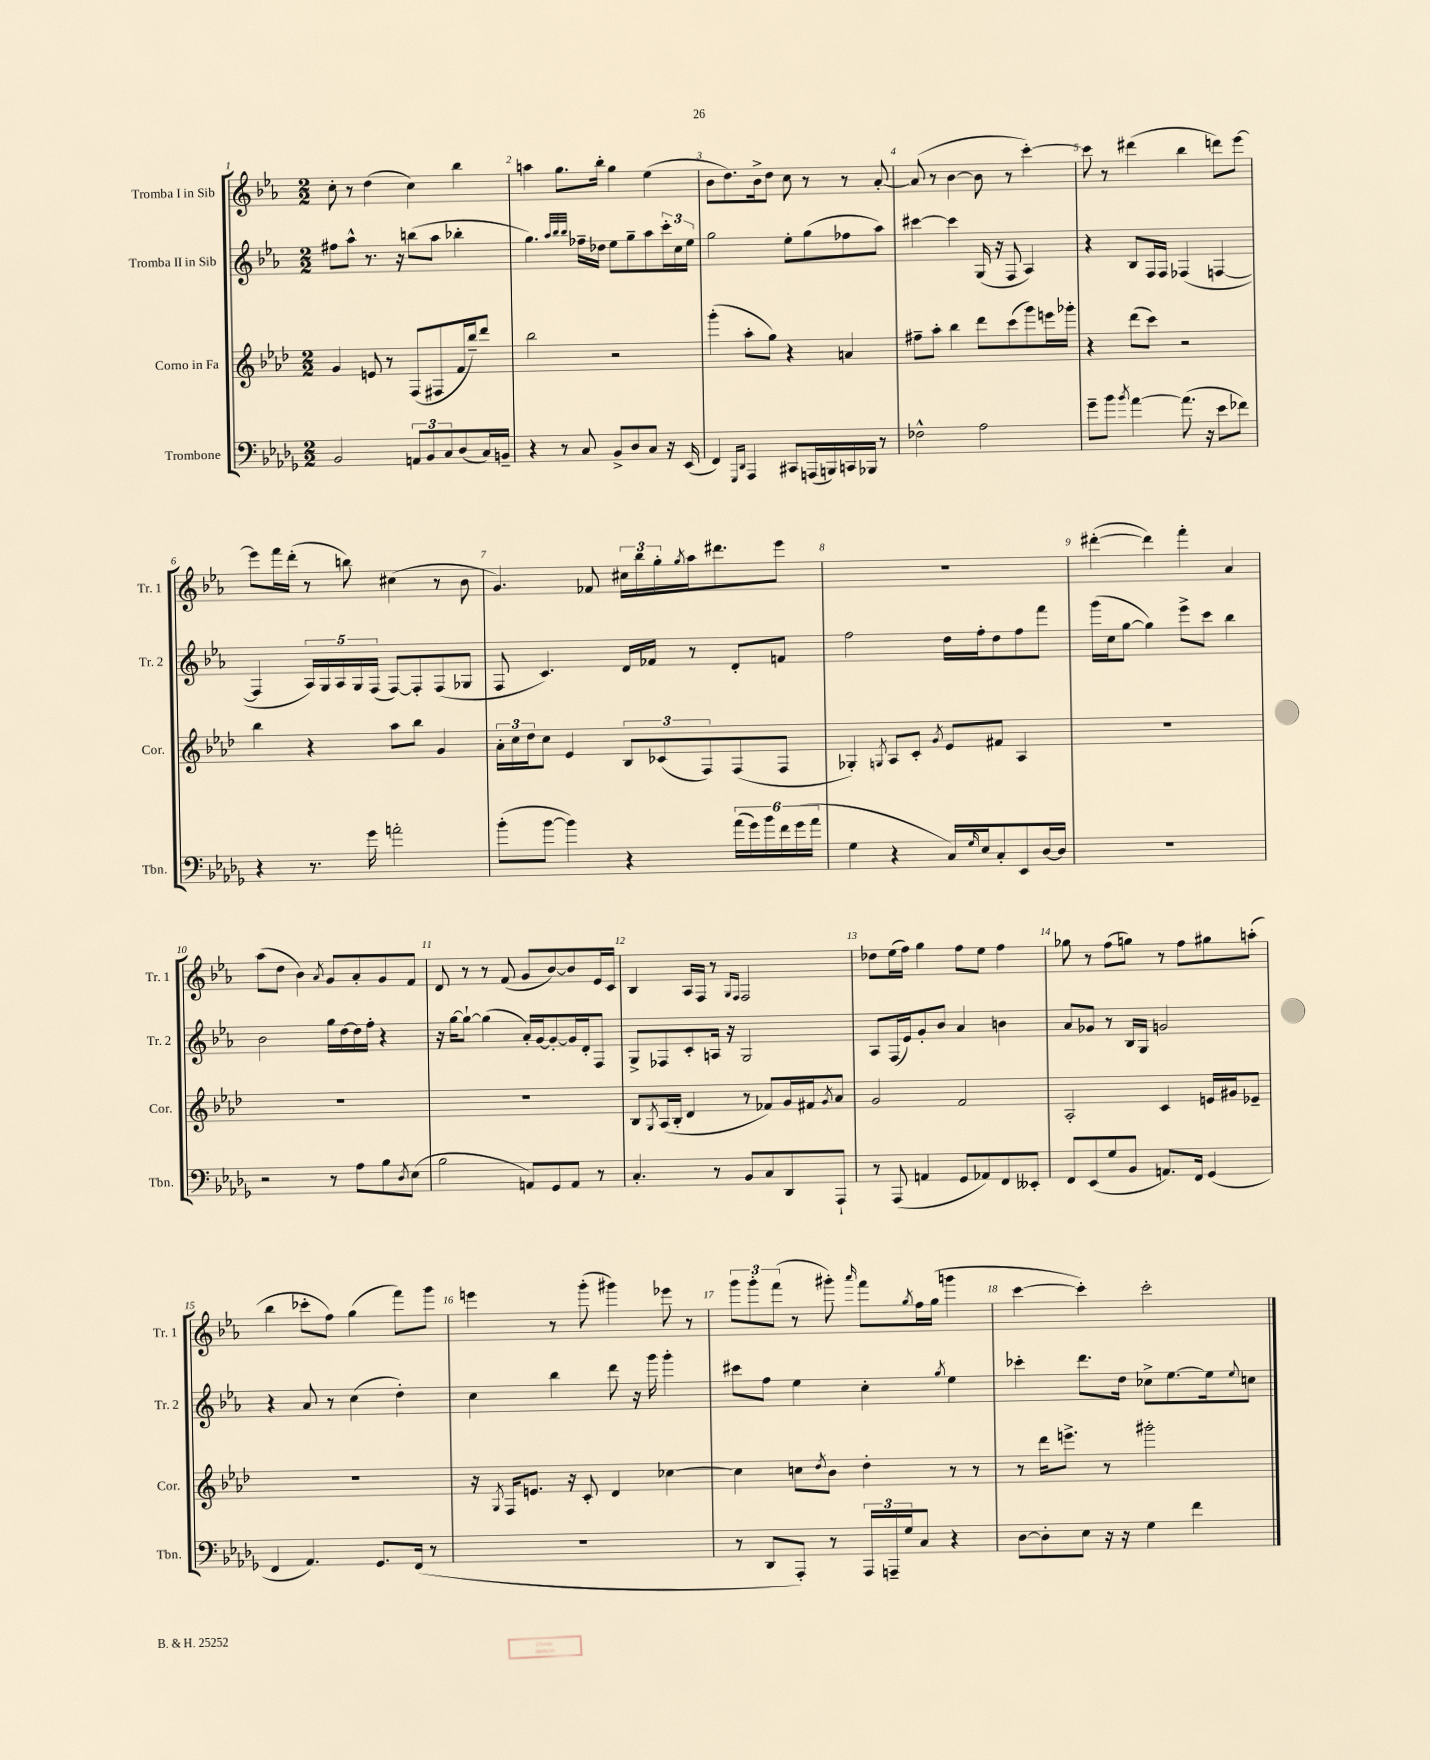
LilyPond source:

<<
\new StaffGroup <<
\new Staff = "s0" \with { instrumentName = "Tromba I in Sib" shortInstrumentName = "Tr. 1" } {
    \clef treble \key ees \major \numericTimeSignature \time 2/2
    c''8-. r8 d''4( c''4) bes''4 |
    a''4 g''8. bes''16-. g''4 ees''4( |
    bes'8 d''8.) bes'16-> d''8 c''8 r8 r8 aes'8~-. |
    aes'8( r8 bes'4~ bes'8 r8 c'''4~-.) |
    c'''8 r8 dis'''4( bes''4 d'''8) ees'''8~ |
    ees'''8 f'''16 d'''16-.( r8 b''8) cis''4( r8 bes'8 |
    g'4.) fes'8 \tuplet 3/2 { cis''16 bes''16 g''16-. } \acciaccatura { g''8 } aes''16 dis'''8. ees'''8 |
    R1 |
    dis'''4~-.( dis'''4) f'''4-. aes'4 |
    aes''8( d''8 bes'4) \acciaccatura { aes'8 } g'8 aes'8-. g'8 f'8 |
    d'8 r8 r8 f'8( g'8 bes'8~) bes'8 ees'16 c'16 |
    bes4 aes16 f16 r8 \grace { g16 f16 } f2 |
    des''8 ees''16( f''16) g''4 f''8 ees''8 f''4 |
    ges''8 r8 f''8( g''8) r8 f''8 gis''8 a''8-.( |
    bes''4 ces'''8-. f''8) g''4( f'''8) g'''8 |
    e'''4 r8 g'''8-.( gis'''4) ees'''8 r8 |
    \tuplet 3/2 { g'''8 g'''8-. f'''8( } r8 gis'''8-.) \grace { aes'''16 } f'''8 \acciaccatura { g''8 } f''16 g''16( g'''4 |
    c'''4~ c'''4-.) c'''2-. \bar "|." |
}
\new Staff = "s1" \with { instrumentName = "Tromba II in Sib" shortInstrumentName = "Tr. 2" } {
    \clef treble \key ees \major \numericTimeSignature \time 2/2
    fis''8 aes''8-^ r8. r16 b''8( aes''8 bes''4-. |
    g''4.) \grace { aes''32 bes''32 bes''32 } fes''16-- des''16 ees''8 g''8-- aes''8 \tuplet 3/2 { c'''16-. c''16 ees''16 } |
    g''2 ees''8-. g''8( fes''8 aes''8) |
    cis'''4~ cis'''4 g16( r16 f8 aes4) |
    r4 bes8 f16 f16 fes4( f4~ |
    f4 \tuplet 5/4 { aes16) g16 aes16 g16 f16( } f8~) f8-. f8( ges8 |
    f8 c'4.) d'16 fes'16 r8 d'8-. f'8 |
    f''2 d''16 f''16-. d''8 f''8 f'''8 |
    g'''16( c''16 g''8~ g''4) ees'''8-> c'''8 bes''4 |
    bes'2 g''16 d''16~ d''16 f''16-. r4 |
    r16 g''16~ g''8~-! g''4( aes'16-.) g'16~ g'8~-. g'16 d'16-. f8 |
    g8-> fes8 c'8-. a16 r16 g2 |
    aes8 f16( ees'16) g'8-. bes'8 aes'4 b'4 |
    aes'8 ges'8 r8 bes16 g16 g'2 |
    r4 aes'8 r8 c''4( d''4-.) |
    c''4 bes''4 d'''8 r16 g'''16 g'''4-. |
    cis'''8 f''8 ees''4 c''4-. \acciaccatura { g''8 } ees''4 |
    ces'''4-. d'''8. d''16 ces''8-> ees''8.~ ees''16 \appoggiatura { ees''8 } c''8 \bar "|." |
}
\new Staff = "s2" \with { instrumentName = "Corno in Fa" shortInstrumentName = "Cor." } {
    \clef treble \key aes \major \numericTimeSignature \time 2/2
    g'4 e'8 r8 f8( fis8 f'16 bes''16--) des'''8 |
    bes''2 r2 |
    g'''4-.( aes''8-. g''8) r4 a'4 |
    fis''8-- aes''8-. bes''4 des'''8 c'''8( g'''8) e'''16 ges'''16-. |
    r4 des'''8( c'''8) r2 |
    bes''4 r4 aes''8 bes''8 g'4 |
    \tuplet 3/2 { aes'16-. c''16 des''16 } c''8 ees'4 \tuplet 3/2 { bes8 ces'8( f8) } f8( f8 |
    ges4-.) \acciaccatura { g8 } aes8 c'8-. \acciaccatura { g'8 } ees'8 fis'8 aes4 |
    R1 |
    R1 |
    R1 |
    bes8 \acciaccatura { g8 } aes16( bes16-. des'4 r8 fes'8) g'16 fis'16 \acciaccatura { g'8 } aes'8 |
    g'2 f'2 |
    aes2-. c'4 e'16 gis'16 ees'8-- |
    R1 |
    r16 \acciaccatura { g8 } f16 e'8. r16 c'8-. des'4 ces''4~ |
    ces''4 c''8 \acciaccatura { des''8 } bes'8 des''4-. r8 r8 |
    r8 des'''16 e'''8.-> r8 gis'''2-. \bar "|." |
}
\new Staff = "s3" \with { instrumentName = "Trombone" shortInstrumentName = "Tbn." } {
    \clef bass \key des \major \numericTimeSignature \time 2/2
    bes,2 \tuplet 3/2 { a,8 bes,8 c8 } des8( c16) b,16-- |
    r4 r8 c8 bes,8-> des8 c8 r16 ees,16( |
    f,4) \grace { ges,,16 des,16 } aes,,4 cis,8 a,,16( b,,16) c,16 bes,,16 r8 |
    fes2-^ aes2 |
    ges'8-- bes'8 \acciaccatura { bes'8 } aes'4~ aes'8.( r16 ees'8 fes'8) |
    r4 r8. ges'16 a'2-. |
    bes'8-.( bes'8~ bes'4) r4 \tuplet 6/4 { aes'16( ges'16) bes'16 f'16 ges'16( aes'16 } |
    ges4 r4 c16) \grace { ges16 } ees16 c8-. ees,8 des16~ des16 |
    R1 |
    r2 r8 aes8 bes8 \acciaccatura { des8 } ees8( |
    bes2 a,8) ges,8 a,8 r8 |
    c4.-. r8 bes,8 c8 des,8 aes,,8-! |
    r8 aes,,8( a,4 ges,8 aes,8) f,8 eeses,8-. |
    f,8 ees,8( ges8 bes,8 a,8.) f,16 ges,4( |
    f,4 aes,4.) ges,8. f,16( r8 |
    R1 |
    r8 des,8 aes,,8-.) r8 \tuplet 3/2 { aes,,16 a,,16-- ges16 } c8 r4 |
    des8~ des8-. ees8 r16 r16 ges4 f'4 \bar "|." |
}
>>
>>
\layout { \context { \Score \override BarNumber.break-visibility = ##(#f #t #t) barNumberVisibility = #all-bar-numbers-visible } }
